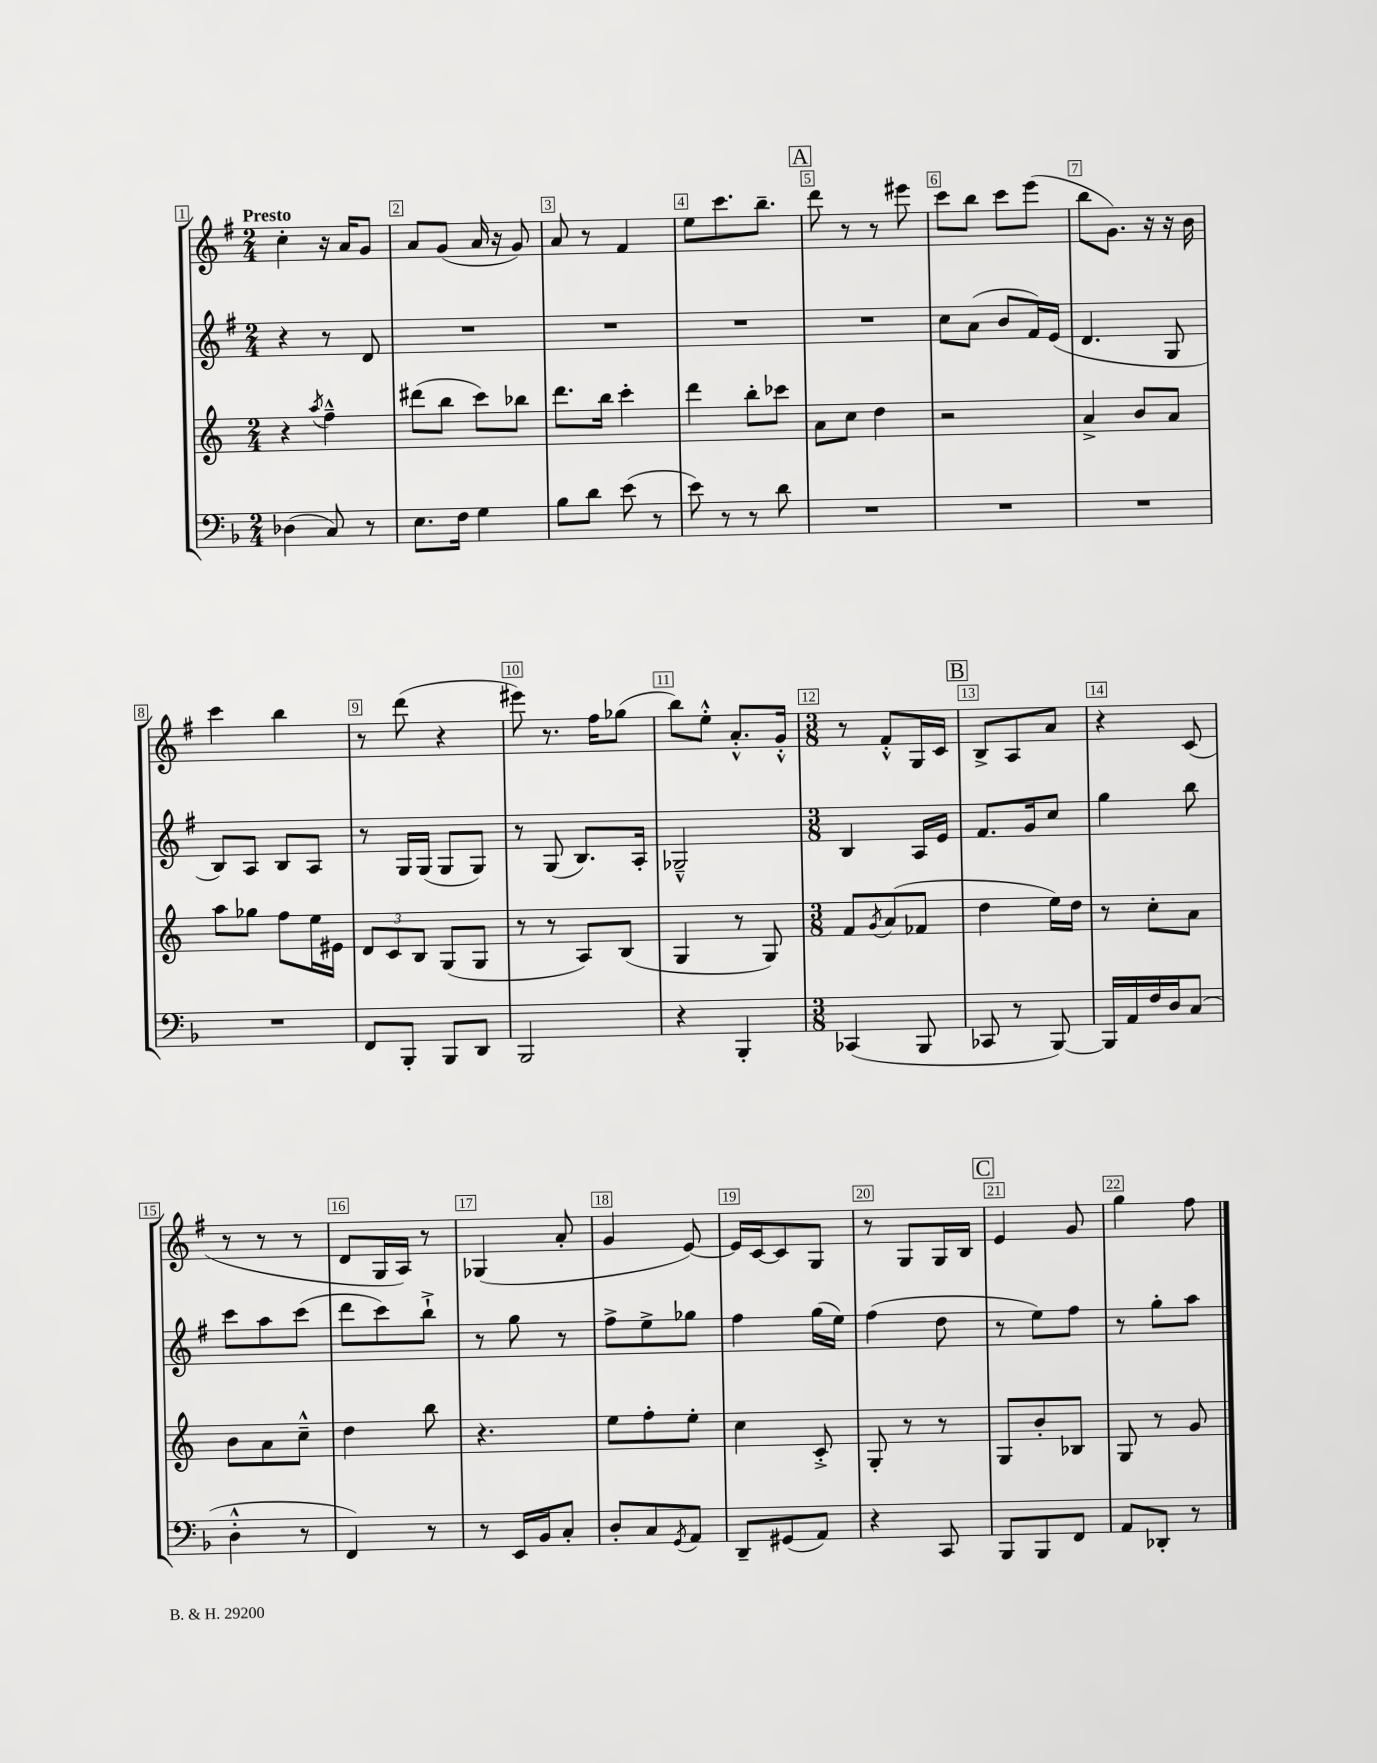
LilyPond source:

<<
\new StaffGroup <<
\new Staff = "s0" {
    \clef treble \key g \major \numericTimeSignature \time 2/4 \tempo "Presto"
    c''4-. r16 a'16 g'8 |
    a'8 g'8( a'16 r16 g'8) |
    a'8 r8 fis'4 |
    e''8 c'''8. b''8.-- |
    \mark \markup { \box "A" } d'''8 r8 r8 eis'''8 |
    c'''8 b''8 c'''8 e'''8( |
    b''8 g'8.) r16 r16 b'16 |
    c'''4 b''4 |
    r8 d'''8( r4 |
    eis'''8) r8. fis''16 ges''8( |
    b''8) e''8-.-^ a'8.-.-^ g'16-.-^ |
    \numericTimeSignature \time 3/8 r8 fis'8-.-^ g16 c'16 |
    \mark \markup { \box "B" } b8-> a8 a'8 |
    r4 c'8( |
    r8 r8 r8 |
    d'8 g16 a16) r8 |
    ges4( a'8-. |
    g'4 e'8~) |
    e'16 c'16~ c'8 g8 |
    r8 g8 g16 b16 |
    \mark \markup { \box "C" } e'4 g'8 |
    g''4 fis''8 \bar "|." |
}
\new Staff = "s1" {
    \clef treble \key g \major \numericTimeSignature \time 2/4
    r4 r8 d'8 |
    R2 |
    R2 |
    R2 |
    \mark \markup { \box "A" } R2 |
    c''8 a'8( b'8 fis'16) e'16( |
    d'4. g8 |
    b8) a8 b8 a8 |
    r8 g16 g16( g8 g8) |
    r8 g8( b8.) a16-. |
    ges2---^ |
    \numericTimeSignature \time 3/8 b4 a16 e'16 |
    \mark \markup { \box "B" } fis'8. g'16 c''8 |
    g''4 b''8 |
    c'''8 a''8 c'''8( |
    d'''8 c'''8) b''8-!-> |
    r8 g''8 r8 |
    fis''8-> e''8-> ges''8 |
    fis''4 g''16( e''16) |
    fis''4( d''8 |
    \mark \markup { \box "C" } r8 e''8) fis''8 |
    r8 g''8-. a''8 \bar "|." |
}
\new Staff = "s2" {
    \clef treble \key c \major \numericTimeSignature \time 2/4
    r4 \acciaccatura { a''8 } f''4---^ |
    dis'''8( b''8 c'''8) bes''8 |
    d'''8. b''16 c'''4-. |
    d'''4 b''8-. ces'''8 |
    \mark \markup { \box "A" } a'8 c''8 d''4 |
    r2 |
    a'4-> b'8 a'8 |
    a''8 ges''8 f''8 e''16 eis'16 |
    \tuplet 3/2 { d'8 c'8 b8 } g8( g8 |
    r8 r8 a8) b8( |
    g4 r8 g8) |
    \numericTimeSignature \time 3/8 f'8 \acciaccatura { g'8 } a'8( fes'8 |
    \mark \markup { \box "B" } d''4 e''16) d''16 |
    r8 c''8-. a'8 |
    b'8 a'8 c''8---^ |
    d''4 b''8 |
    r4. |
    e''8 f''8-. e''8-. |
    c''4 c'8-.-> |
    g8-. r8 r8 |
    \mark \markup { \box "C" } g8 b'8-. bes8 |
    g8 r8 g'8 \bar "|." |
}
\new Staff = "s3" {
    \clef bass \key f \major \numericTimeSignature \time 2/4
    des4( c8) r8 |
    e8. f16 g4 |
    bes8 d'8 e'8( r8 |
    e'8) r8 r8 d'8 |
    \mark \markup { \box "A" } R2 |
    R2 |
    R2 |
    R2 |
    f,8 bes,,8-. bes,,8 d,8 |
    bes,,2 |
    r4 bes,,4-. |
    \numericTimeSignature \time 3/8 ces,4( bes,,8 |
    \mark \markup { \box "B" } ces,8 r8 bes,,8~) |
    bes,,16 a,16 f16 d16 c8( |
    d4-.-^ r8 |
    f,4) r8 |
    r8 e,16 bes,16 c8-. |
    d8-. c8 \acciaccatura { g,8 } a,8 |
    d,8-- gis,8( a,8) |
    r4 c,8 |
    \mark \markup { \box "C" } bes,,8 bes,,8 f,8 |
    a,8 des,8-. r8 \bar "|." |
}
>>
>>
\layout { \context { \Score \override BarNumber.break-visibility = ##(#f #t #t) barNumberVisibility = #all-bar-numbers-visible \override BarNumber.stencil = #(make-stencil-boxer 0.1 0.3 ly:text-interface::print) } }
